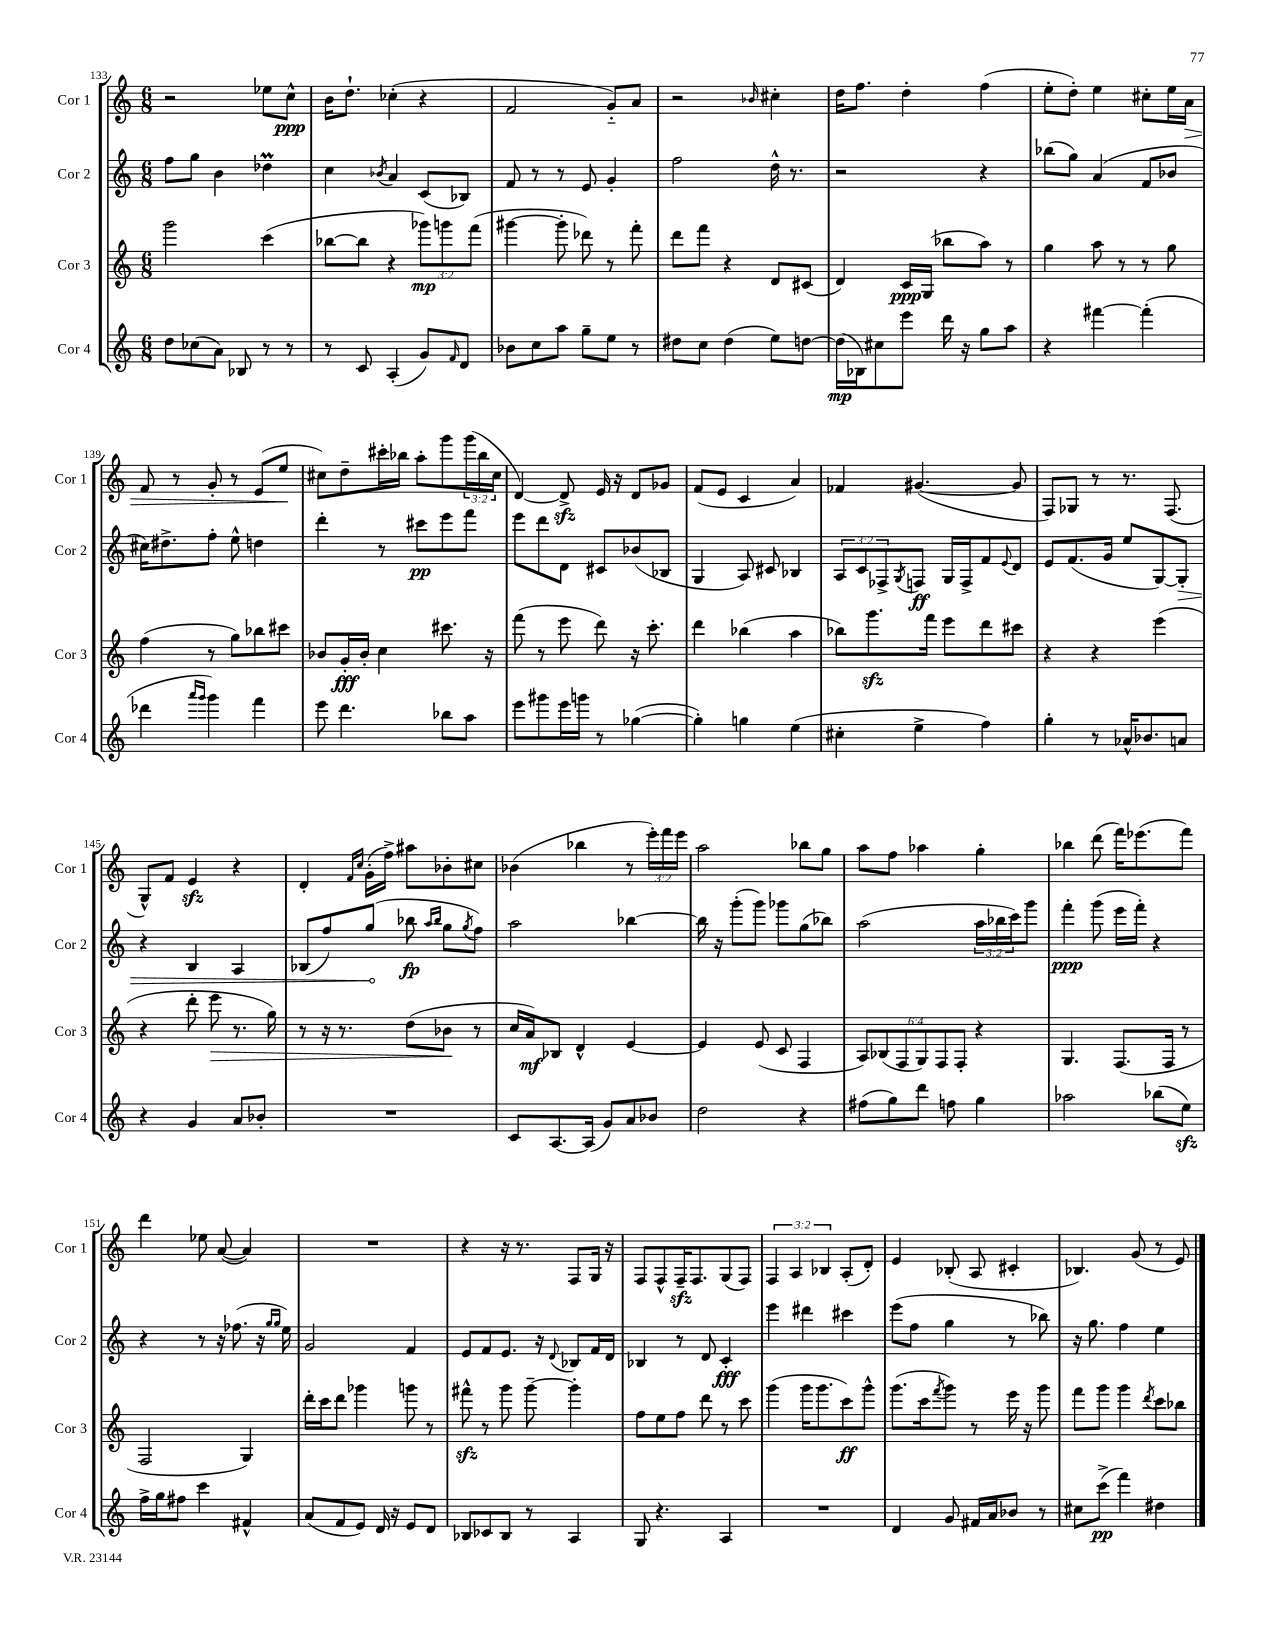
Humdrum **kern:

**kern	**kern	**kern	**kern
*staff4	*staff3	*staff2	*staff1
*clefG2	*clefG2	*clefG2	*clefG2
*k[]	*k[]	*k[]	*k[]
*M6/8	*M6/8	*M6/8	*M6/8
8dd	2ggg	8ff	2r
(8cc-	.	8gg	.
8a)	.	4b	.
8B-	.	.	.
8r	(4ccc	4dd-	8ee-
8r	.	.	8cc^^
=	=	=	=
8r	[8bb-	4cc	16b
.	.	.	8.dd`
8c	8bb-]	.	.
.	.	8qb-	.
(4A'	4r	4a	(4cc-'
8g)	12ggg-)	(8c	4r
.	12ggg	.	.
16qqf	.	.	.
8d	.	8B-)	.
.	(12fff	.	.
=	=	=	=
8b-	[4ggg#	8f	2f
8cc	.	8r	.
8aa	8ggg#']	8r	.
8gg~	8ddd-)	8e	.
8ee	8r	4g'	8g'~)
8r	8fff'	.	8a
=	=	=	=
8dd#	8ddd	2ff	2r
8cc	8fff	.	.
(4dd#	4r	.	.
.	.	.	16qqb-
8ee)	8d	16dd^^	4cc#'
.	.	8.r	.
[8dd	(8c#	.	.
=	=	=	=
(16dd]	4d)	2r	16dd
16B-)	.	.	8.ff
8cc#	.	.	.
8eee	16c	.	4dd'
.	(16G	.	.
16ddd	8bb-	.	.
16r	.	.	.
8gg	8aa)	4r	(4ff
8aa	8r	.	.
=	=	=	=
4r	4gg	(8bb-	8ee'
.	.	8gg)	8dd')
[4fff#	8aa	(4a	4ee
.	8r	.	.
(4fff#']	8r	8f	8cc#'
.	8gg	8b-	16ee
.	.	.	16a
=	=	=	=
4ddd-	(4ff	16cc#)	8f
.	.	8.dd#^	.
.	.	.	8r
16qqaaa	.	.	.
16qqggg	.	.	.
4ggg)	8r	8ff'	8g'
.	8gg)	8ee^^	8r
4fff	8bb-	4dd	(8e
.	8ccc#	.	8ee
=	=	=	=
8eee	8b-	4ddd'	8cc#)
4.ddd	16g'	.	8dd~
.	16b-'	.	.
.	4cc	8r	16ccc#'
.	.	.	16bb-
.	.	8ccc#	8aa'
8bb-	8.ccc#	8eee	8ggg
8aa	.	8fff	(24ggg
.	.	.	24bb-
.	16r	.	.
.	.	.	24cc#
=	=	=	=
8eee	(8fff	8eee	[4d)
8ggg#	8r	8ddd	.
16eee	8eee	8d	8d^]
16ggg	.	.	.
8r	8ddd)	8c#	16e
.	.	.	16r
([4gg-	16r	(8b-	8d
.	8.ccc'	.	.
.	.	8B-	8g-
=	=	=	=
4gg-'])	4ddd	4G	(8f
.	.	.	8e
4gg	(4bb-	8A)	4c
.	.	8c#	.
(4ee	4aa	4B-	4a)
=	=	=	=
4cc#'	8bb-)	12A	4f-
.	.	12c	.
.	8.ggg	.	.
.	.	12F-^	.
.	.	8qG	.
4ee^	.	8F	([4.g#
.	16fff	.	.
.	8eee	16G	.
.	.	16F^	.
4ff)	8ddd	8f	.
.	.	8qqe	.
.	8ccc#	8d	8g#]
=	=	=	=
4gg'	4r	8e	8F)
.	.	(8.f	8G-
8r	4r	.	8r
.	.	16g	.
16a-^^	.	8ee	8.r
8.b-	.	.	.
.	(4eee	[8G)	.
.	.	.	(8.F
8a	.	8G']	.
=	=	=	=
4r	4r	4r	8G^^)
.	.	.	8f
4g	8ddd'	4B	4e
.	8eee	.	.
8a	8.r	4A	4r
8b-'	.	.	.
.	16gg)	.	.
=	=	=	=
2.r	8r	(8B-	4d'
.	16r	8ff)	.
.	8.r	.	.
.	.	.	16qqf
.	.	.	16qqcc
.	.	(8gg	(16g'
.	.	.	16ff^)
.	(8dd	8bb-	8aa#
.	.	16qqaa	.
.	.	16qqbb-	.
.	8b-	8gg	8b-'
.	.	8qgg	.
.	8r	8ff)	8cc#
=	=	=	=
8c	16cc	2aa	(4b-
.	16a)	.	.
[8.A	8B-	.	.
.	4d^^	.	4bb-
(16A]	.	.	.
8g)	.	.	.
8a	[4e	[4bb-	8r
8b-	.	.	24eee')
.	.	.	24fff
.	.	.	24eee
=	=	=	=
2dd	4e]	16bb-]	2aa
.	.	16r	.
.	.	(8ggg'	.
.	(8e	8ggg)	.
.	8c	8ggg-	.
4r	4F	(8gg	8bb-
.	.	8bb-)	8gg
=	=	=	=
(8ff#	12A)	(2aa	8aa
.	(12B-	.	.
8gg)	.	.	8ff
.	12F	.	.
8ddd	12G)	.	4aa-
.	12F	.	.
8ff	.	.	.
.	12F'	.	.
4gg	4r	24aa	4gg'
.	.	24bb-	.
.	.	24ccc)	.
.	.	8ggg	.
=	=	=	=
2aa-	4.G	4fff'	4bb-
.	.	(8ggg	(8ddd
.	(8.F	16eee	16fff)
.	.	16fff')	(8.eee-
(8bb-	.	4r	.
.	16F	.	.
8ee)	8r	.	8fff)
=	=	=	=
16ff^	2F	4r	4ddd
16gg	.	.	.
8ff#	.	.	.
4ccc	.	8r	8ee-
.	.	16r	([8a
.	.	(8.ff-	.
4f#^^	4G)	.	4a])
.	.	16r	.
.	.	16qqgg	.
.	.	16qqgg	.
.	.	16ee)	.
=	=	=	=
(8a	16ddd'	2g	2.r
.	16ccc	.	.
8f	8ddd	.	.
8e)	4ggg-	.	.
16d	.	.	.
16r	.	.	.
8e	8ggg	4f	.
8d	8r	.	.
=	=	=	=
8B-	8fff#^^	8e	4r
8c-	8r	8f	.
8B-	8ggg	8.e	16r
.	.	.	8.r
8r	[8ggg~	.	.
.	.	16r	.
.	.	8qqd	.
4A	4ggg']	8B-	8F
.	.	16f	16G
.	.	16d	16r
=	=	=	=
8G	8ff	4B-	8F
4.r	8ee	.	8F^^
.	8ff	8r	16F~
.	.	.	8.F
.	8ddd	8d	.
4A	8r	4c'	(8G
.	8ccc	.	8F)
=	=	=	=
2.r	(4ggg	4eee	6F
.	.	.	6A
.	16ggg	4ddd#	.
.	8.ggg	.	.
.	.	.	6B-
.	8ccc)	4ccc#	(8A'
.	8ggg^^	.	8d')
=	=	=	=
4d	(8.ggg	(8eee	4e
.	.	8ff	.
.	16ccc	.	.
.	8qfff	.	.
8g	8ggg)	4gg	(8B-'
16f#	8r	.	8A
16a	.	.	.
8b-	16eee	8r	4c#'
.	16r	.	.
8r	8ggg	8bb-)	.
=	=	=	=
8cc#	8fff	16r	4.B-)
.	.	8.gg	.
(8ccc^	8ggg	.	.
4fff)	4ggg	4ff	.
.	.	.	(8g
.	8qddd	.	.
4dd#	8ccc	4ee	8r
.	8bb-	.	8e)
==	==	==	==
*-	*-	*-	*-
